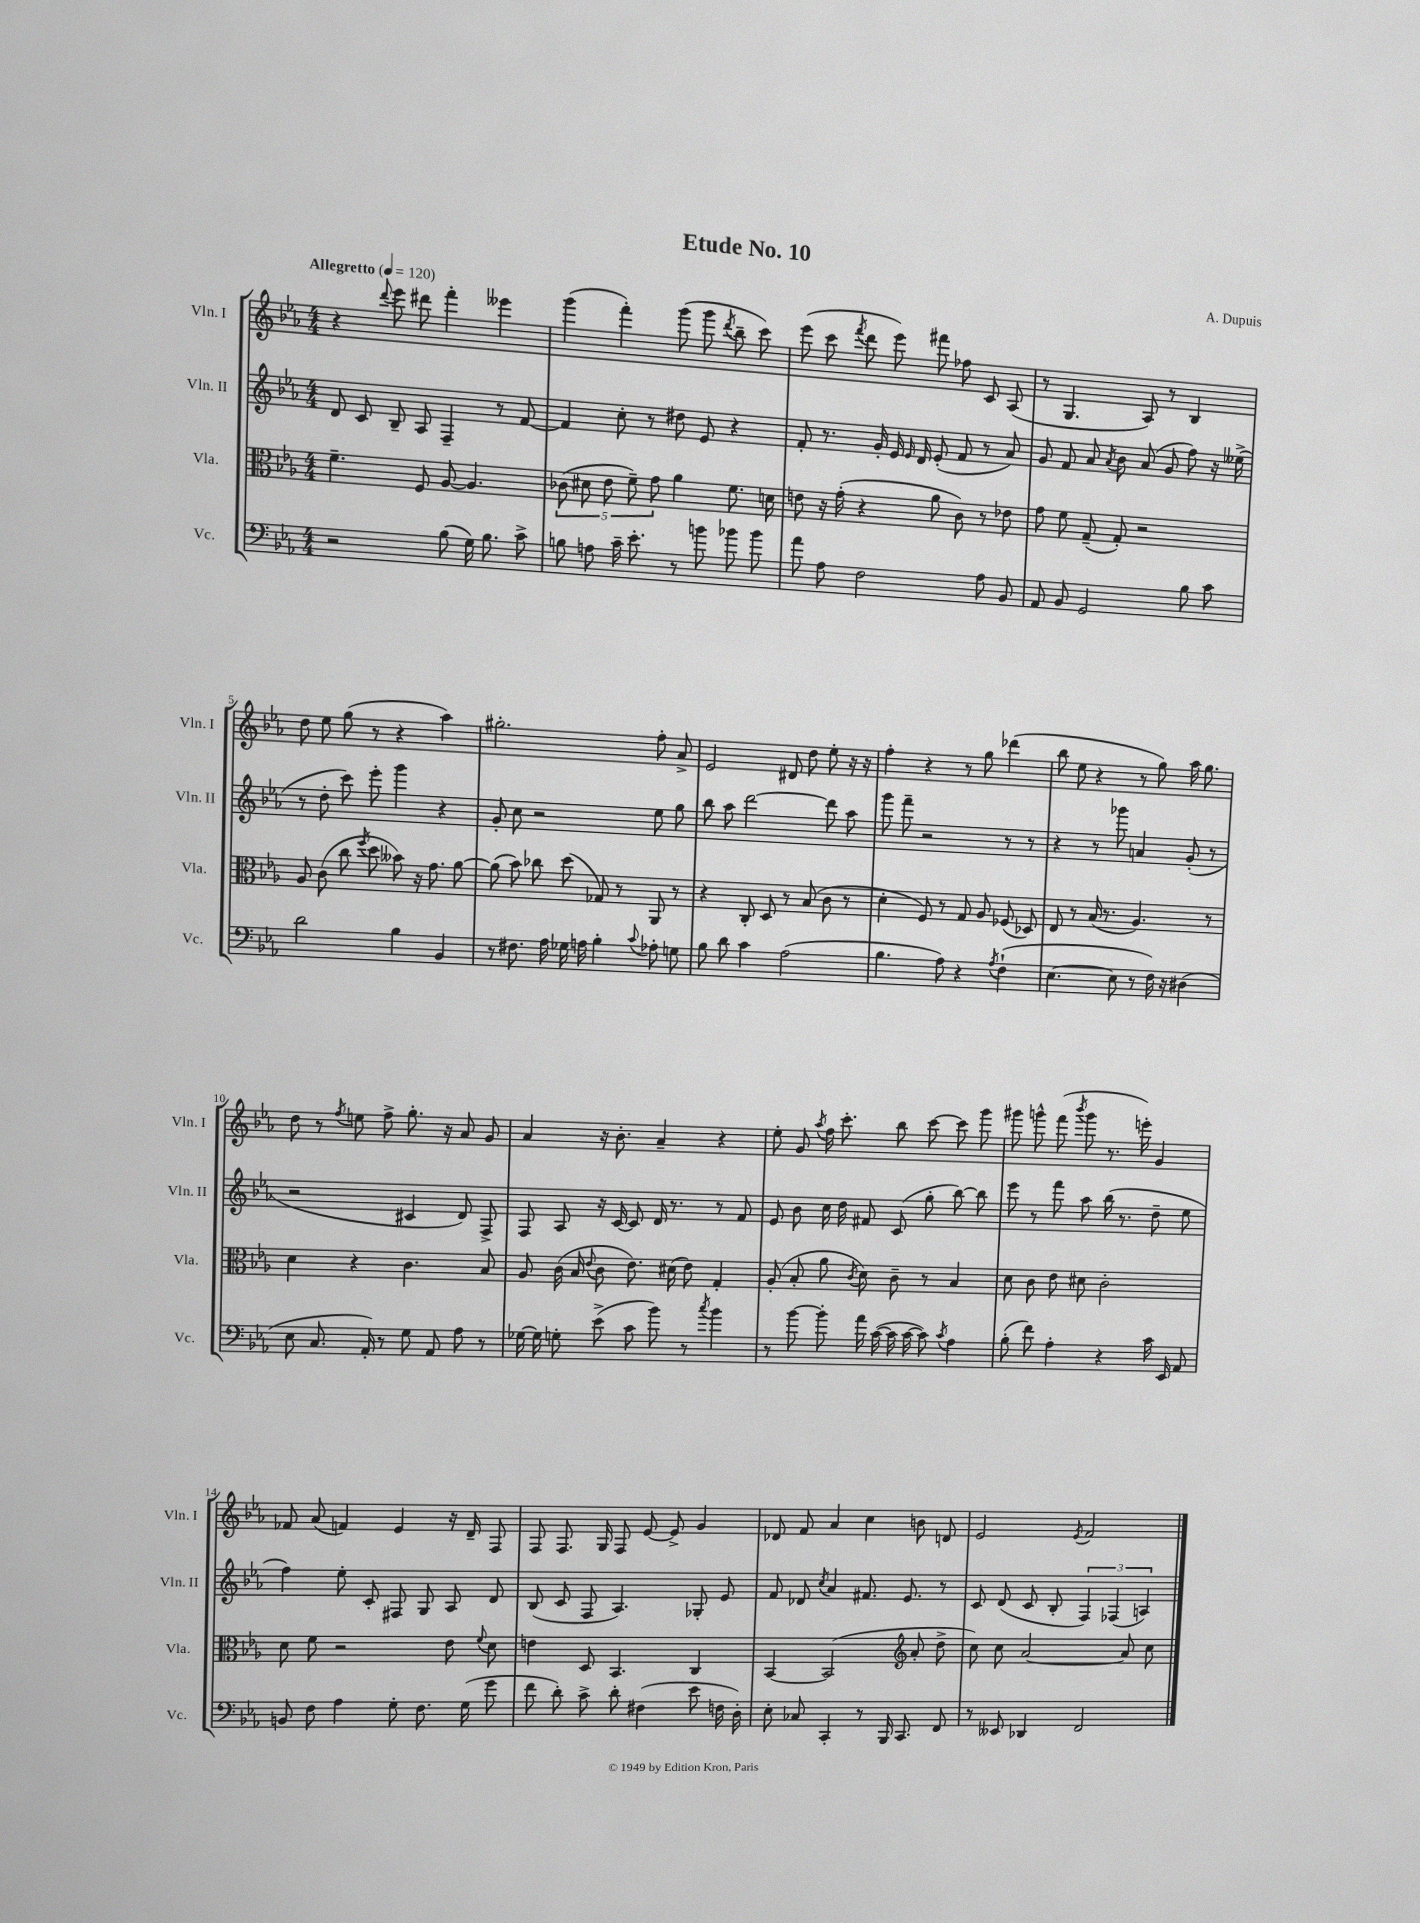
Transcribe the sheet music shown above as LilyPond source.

\header { title = "Etude No. 10" composer = "A. Dupuis" }
<<
\new StaffGroup <<
\new Staff = "s0" \with { instrumentName = "Vln. I" shortInstrumentName = "Vln. I" } {
    \clef treble \key ees \major \numericTimeSignature \time 4/4 \tempo "Allegretto" 4 = 120
    \autoBeamOff r4 \appoggiatura { d'''8 } ees'''8 dis'''8 f'''4-. eeses'''4 |
    g'''4( f'''4-.) g'''8( g'''8 \acciaccatura { d'''8 } bes''8-- c'''8) |
    ees'''8( c'''8 \acciaccatura { f'''8 } d'''8 ees'''8) fis'''8 fes''8 c'8 aes8( |
    r8 g4. aes8) r8 bes4 |
    d''8 ees''8 g''8( r8 r4 aes''4) |
    gis''2.-. f''8-. aes'8-> |
    ees'2 dis'8 d''8 ees''8-. r16 r16 |
    f''4-. r4 r8 g''8 des'''4( |
    bes''8 ees''8 r4 r8 g''8) aes''16 g''8. |
    d''8 r8 \acciaccatura { f''8 } e''8 f''8-> g''8.-. r16 aes'8 g'8 |
    aes'4 r16 bes'8.-. aes'4-- r4 |
    ees''8-. g'8 \acciaccatura { aes''8 } f''16 c'''8.-. bes''8 c'''8~ c'''8 g'''8 |
    gis'''8 g'''8-^ f'''8( \acciaccatura { bes'''8 } g'''8 r8. e'''16-.) g'4 |
    fes'8 aes'8( f'4) ees'4 r16 d'16-- f8 |
    f8 f8. g16 f8 ees'8~ ees'8-> g'4 |
    des'8 f'8 aes'4 c''4 b'8 d'8 |
    ees'2 \acciaccatura { ees'8 } f'2 \bar "|." |
}
\new Staff = "s1" \with { instrumentName = "Vln. II" shortInstrumentName = "Vln. II" } {
    \clef treble \key ees \major \numericTimeSignature \time 4/4
    \autoBeamOff d'8 c'8 bes8-- aes8 f4-- r8 f'8~ |
    f'4 c''8-. r8 dis''8 ees'8 r4 |
    f'8-. r8. g'16-. ees'16 \grace { ees'16 } d'16 ees'8-.( f'8 r8 aes'8) |
    g'8 f'8 aes'8 \acciaccatura { aes'8 } bes'8 aes'8( g'8 f''8) r16 eeses''16->( |
    r8 d''8-. c'''8) ees'''8-. g'''4 r4 |
    g'8-. c''8 r2 ees''8 g''8 |
    bes''8 aes''8 d'''2~ d'''8 aes''8 |
    g'''8 f'''8-- r2 r8 r8 |
    r4 r8 ges'''8 a'4 g'8-.( r8 |
    r2 cis'4 d'8) f8-> |
    f8 aes8 r16 c'16~ c'8 d'16 r8. r8 f'8 |
    ees'8 bes'8 c''16 d''16 fis'8 c'8( g''8-. bes''8~) bes''8 |
    ees'''8 r8 f'''8 aes''8 bes''16( r8. d''8-- ees''8 |
    f''4) ees''8-. c'8-. fis8 g8 aes8 d'8 |
    bes8( c'8 f8 aes4.) ges8-. ees'8 |
    f'8 des'8 \acciaccatura { c''8 } aes'4 fis'8. ees'8. r8 |
    c'8 d'8( c'8 bes8-. \tuplet 3/2 { f4) fes4( a4) } \bar "|." |
}
\new Staff = "s2" \with { instrumentName = "Vla." shortInstrumentName = "Vla." } {
    \clef alto \key ees \major \numericTimeSignature \time 4/4
    \autoBeamOff f'4.-- f8 aes8~ aes4. |
    \tuplet 5/4 { ces'8( dis'8 ees'8 f'8--) g'8 } aes'4 f'8. d'16 |
    e'8 r16 g'16-.( r4 aes'8 c'8) r8 ees'8 |
    g'8 f'8 g8--( g8-.) r2 |
    aes8 c'8( c''8 \acciaccatura { f''8 } d''8 beses'8) r16 g'8. aes'8~ |
    aes'8( bes'8) ces''8 d''8( ges8) r8 aes,8 r8 |
    r4 c8-. d8 r8 bes8( c'8 r8 |
    d'4-. f8) r8 g8 aes8 fes8( des8) |
    ees8 r8 bes16( r8. aes4.) r8 |
    d'4 r4 c'4. bes8 |
    aes8 c'16( bes16 \appoggiatura { ees'8 } c'8 ees'8.) dis'16( ees'8) g4-. |
    aes8-.( bes8-. aes'8 \acciaccatura { c'8 } d'8) c'8-- r8 bes4 |
    d'8 c'8 ees'8 dis'8 c'2-. |
    d'8 f'8 r2 ees'8 \appoggiatura { f'8 } d'8 |
    e'4 d8 bes,4. c4 |
    bes,4~ bes,2( \clef treble aes'8-. d''8-> |
    c''8) c''8 aes'2~ aes'8 c''8 \bar "|." |
}
\new Staff = "s3" \with { instrumentName = "Vc." shortInstrumentName = "Vc." } {
    \clef bass \key ees \major \numericTimeSignature \time 4/4
    \autoBeamOff r2 bes8( g16) bes8. c'8-> |
    b8 a8 c'16-- ees'8.-. r8 b'8 bes'8 bes'8 |
    aes'8 aes8 f2 aes8 bes,8 |
    aes,8 bes,8 g,2 bes8 c'8 |
    d'2 bes4 bes,4 |
    r8 fis8. aes16 ges16 a16 bes4-. \appoggiatura { c'8 } aes8-. g8 |
    bes8 d'8 c'4 aes2( |
    bes4. aes8) r4 \acciaccatura { aes8 } f4-!( |
    ees4.~ ees8 r8 f16) r16 dis4( |
    ees8 c8. aes,16-.) r8 g8 aes,8 aes8 r8 |
    ges16~ ges16 g8-. ees'8->( c'8 bes'8) r8 \acciaccatura { c''8 } bes'4 |
    r8 bes'8~ bes'8-. aes'16 c'16~( c'16 c'16~ c'8) \acciaccatura { c'8 } aes4 |
    bes8-.( f'8) aes4-. r4 c'16 ees,16 aes,8 |
    b,8 f8 aes4 g8-. f8. g16( g'8 |
    f'8 d'8-.) c'8-> d'8-. fis4( ees'8 f16 d16-.) |
    ees8-. ces8 c,4-. r8 bes,,16 c,8. f,8 |
    r8 eeses,8 des,4 f,2 \bar "|." |
}
>>
>>
